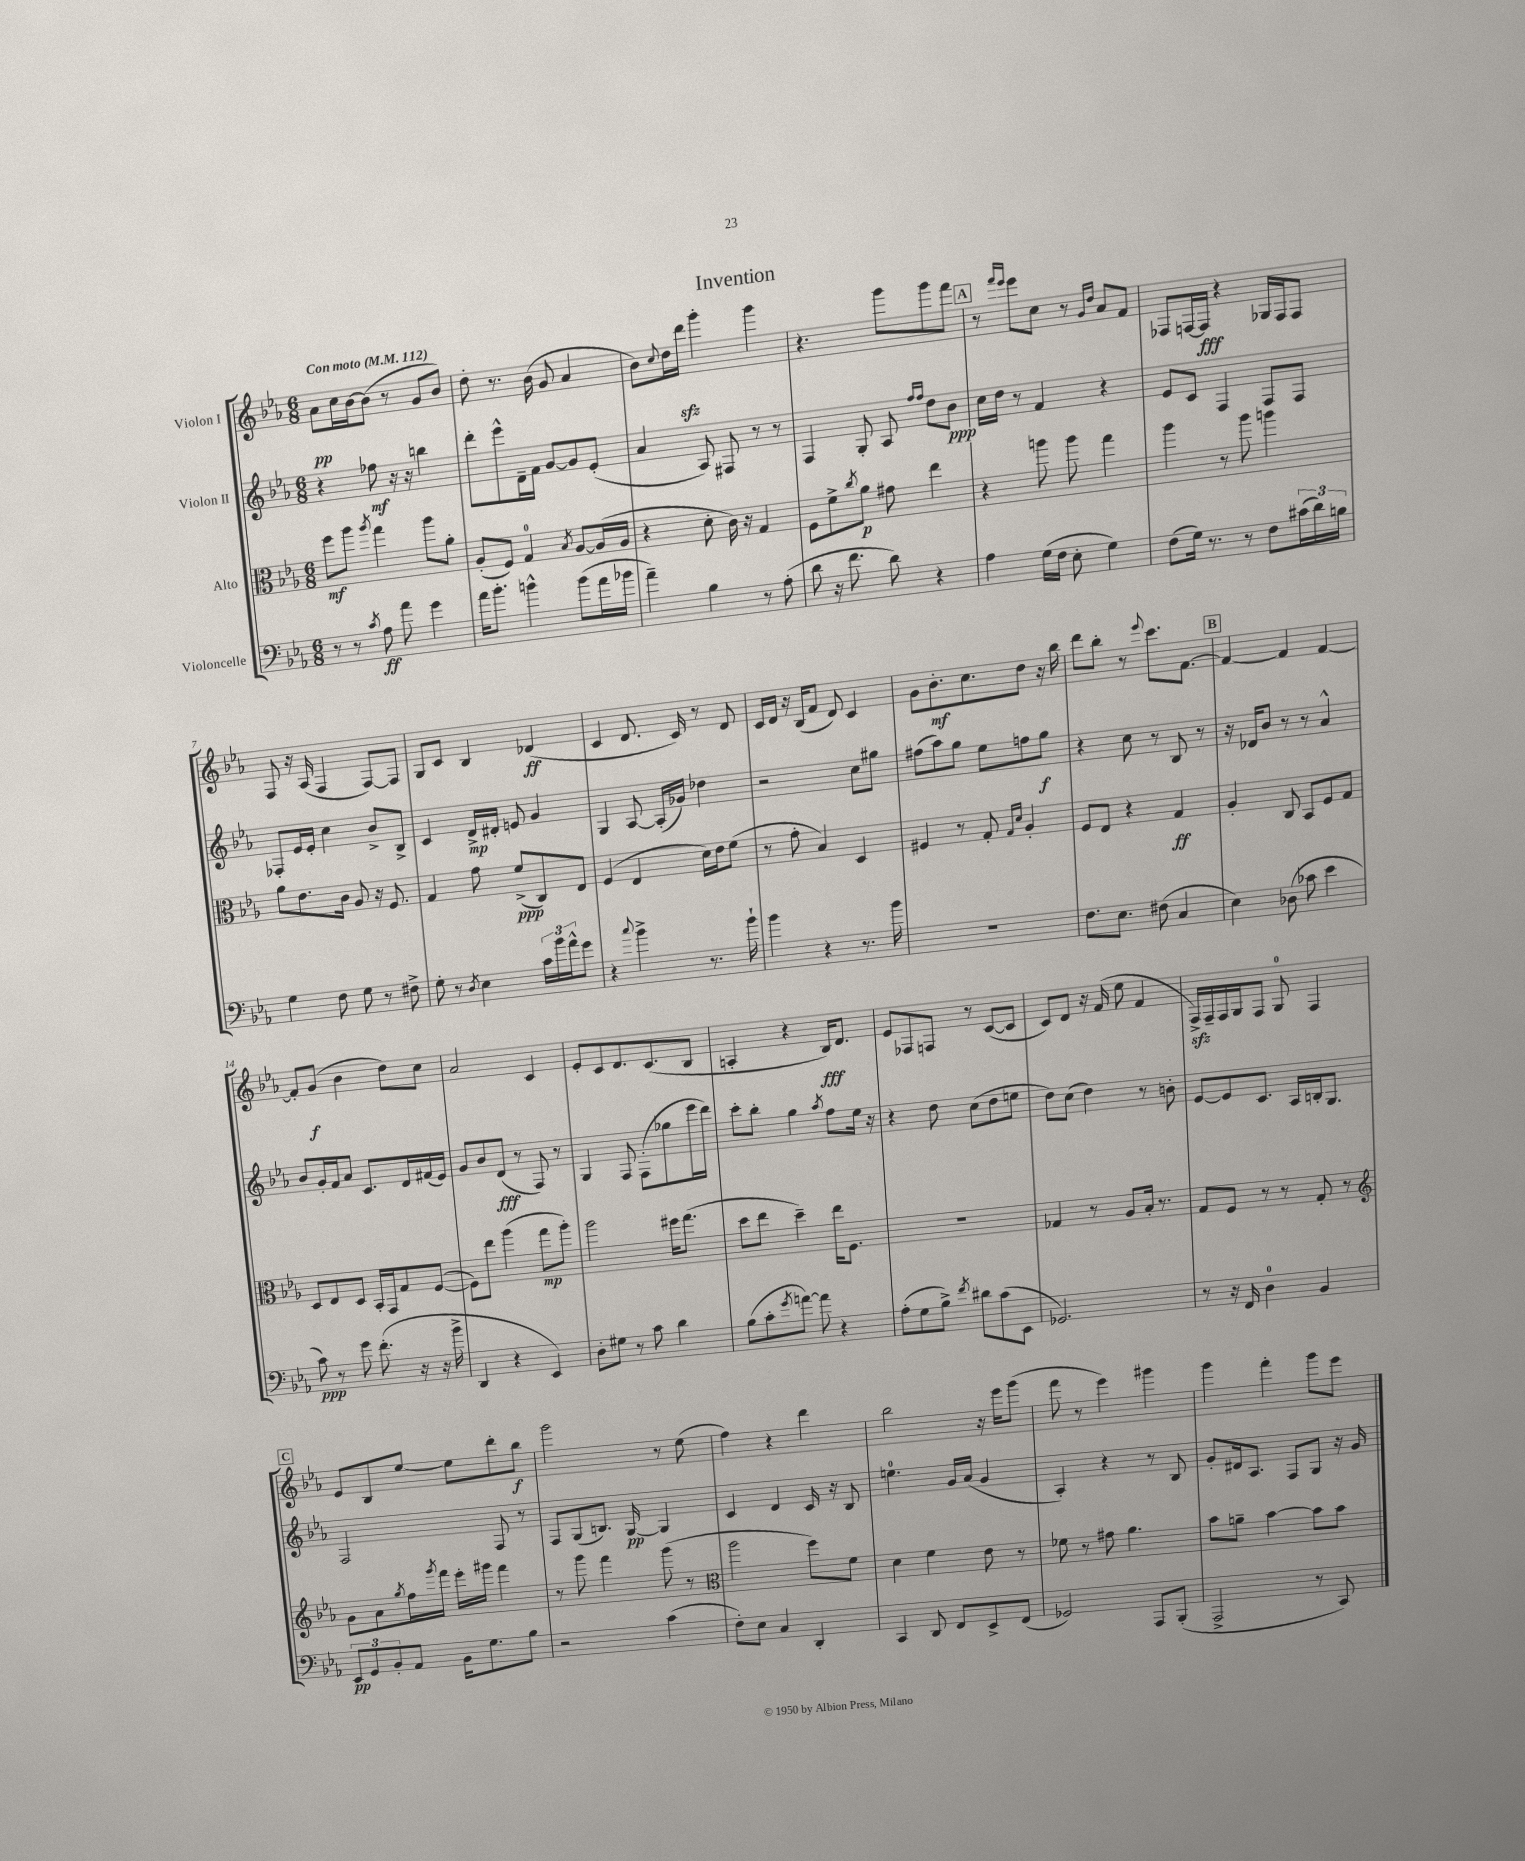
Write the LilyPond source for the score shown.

\header { title = "Invention" }
<<
\new StaffGroup <<
\new Staff = "s0" \with { instrumentName = "Violon I" } {
    \clef treble \key ees \major \numericTimeSignature \time 6/8 \tempo "Con moto" 4 = 112
    aes'8\pp c''16 bes'16~ bes'8( r8 g'8 bes'8) |
    d''8-. r8. bes'16( g'8 aes'4 |
    bes'8) \appoggiatura { c''8 } d''16 d'''16\sfz g'''4-. g'''4 |
    r4. g'''8 g'''8 f'''8 |
    \mark \markup { \box "A" } r8 \grace { f'''16 ees'''16 } ees'''8 c''8 r8 \grace { g'16 d''16 } aes'8 f'8 |
    fes8 f16~ f16\fff r4 ges16 f16 f8 |
    f8 r16 aes16( f4 f8~) f8 |
    g8 c'8 bes4 des'4\ff( |
    c'4 d'8. c'16) r8 d'8 |
    c'16 d'16 r16 bes16( f'8 d'8) c'4 |
    g'8 bes'8.-.\mf c''8. d''8 r16 bes''16 |
    d'''8 bes''8-. r8 \appoggiatura { ees'''8 } c'''8. f'8.~ |
    \mark \markup { \box "B" } f'4~ f'4 f'4~ |
    f'8-. g'8\f( bes'4 d''8) c''8 |
    aes'2 c'4 |
    ees'8-. c'8 d'8. c'8.( bes8 |
    a4-. r4 bes16\fff) d'8. |
    ees'8 fes8 f8 r8 c'8~( c'8 |
    c'8) d'8 r16 f'16( ees''8 f'4 |
    f16->\sfz) f16-- f16 g16 f8 g8-0 f4 |
    \mark \markup { \box "C" } ees'8 bes8 ees''8~ ees''8 d'''8-. bes''8\f |
    g'''2 r8 ees''8( |
    f''4) r4 d'''4 |
    bes''2 r16 ees'''16 g'''8( |
    f'''8 r8 ees'''4) gis'''4 |
    g'''4 f'''4-. g'''8 ees'''8 \bar "|." |
}
\new Staff = "s1" \with { instrumentName = "Violon II" } {
    \clef treble \key ees \major \numericTimeSignature \time 6/8
    r4 fes''8\mf r16 r16 b''4 |
    d'''8-. ees'''8-^ d'16-- f'16 g'8~ g'8 ees'8-.( |
    aes'4 aes8) fis8 r8 r8 |
    f4 g8-. aes8 \grace { f''16 f''16 } d''8 bes'8\ppp |
    \mark \markup { \box "A" } c''16 d''16 r8 f'4 r4 |
    ees'8 c'8 f4 f8 f8 |
    fes8-. ees'16 ees'16-. c''4 bes'8-> bes8-> |
    c'4 d'16->\mp dis'16-. e'8 g'4 |
    g4 aes8~ aes16-.( ges'16) des''4 |
    r2 c''8 gis''8 |
    fis''8( aes''8) g''8 ees''8 f''8 g''8\f |
    r4 c''8 r8 bes8 r8 |
    \mark \markup { \box "B" } r16 des'16 bes'8 r8 r8 aes'4-^ |
    bes'8 g'16-. f'16 aes'8 c'8. d'16 fis'16( ees'16) |
    g'8 bes'8 d'8\fff( r8 f8) r8 |
    g4 f8 f8-.( ges''8 ees'''16 d'''16) |
    c'''8-. bes''8-. g''4 \acciaccatura { aes''8 } f''8 ees''16 r16 |
    r4 d''8 c''8( d''8 e''8 |
    d''8) c''8( d''4) r8 b'8-. |
    ees'8~ ees'8 c'8. aes16 b16-. g8. |
    \mark \markup { \box "C" } f2 f8 r8 |
    f8 g8( b8.) g16~\pp g4 |
    c'4 d'4 c'16 r16 bes8 |
    e''4.-0 g'16 aes'16( g'4 |
    aes4-.) r4 r8 bes8 |
    g'8-. dis'16 aes8. f8 g8 r16 g'16 \bar "|." |
}
\new Staff = "s2" \with { instrumentName = "Alto" } {
    \clef alto \key ees \major \numericTimeSignature \time 6/8
    f''8\mf aes''8 \acciaccatura { aes''8 } g''4 aes''8 aes'8-. |
    aes8-.( f8) g4-0 \acciaccatura { bes8 } aes8~ aes16( aes16 |
    r4 d'8-. c'16) r16 g4 |
    f8 f'8-> \acciaccatura { c''8 } aes'8\p gis'8 ees''4 |
    \mark \markup { \box "A" } r4 a''8 a''8 g''4 |
    aes''4 r8 aes''8 a''4 |
    aes'8 ees'8. c'16 aes8 r16 f8. |
    g4 g'8 f'8->\ppp( c8) ees8 |
    f4( ees4 d'16) ees'16 f'8( |
    r8 g'8-. bes4) d4 |
    fis4 r8 g8-. \grace { g16 d'16 } aes4-. |
    f8 ees8 r4 g4\ff |
    \mark \markup { \box "B" } aes4-. c8 bes,8 f8 g8 |
    d8 ees8 d8 bes,16-. g,16 g8 f8~( |
    f8) ees''8 aes''4( g''8\mp aes''8-.) |
    aes''2 fis''16 g''8.( |
    d''8 ees''8 d''4--) ees''16 f8. |
    R2. |
    ges4 r8 aes8 bes16-. r8. |
    g8 f8 r8 r8 g8-. r8 |
    \mark \markup { \box "C" } \clef treble g'8 aes'8 \acciaccatura { g''8 } f''16 \acciaccatura { g'''8 } f'''16 ees'''16-. gis'''16 f'''4 |
    r8 g'''8 f'''4 g'''8( r8 |
    \clef alto aes''2 f''8) f'8 |
    d'4 f'4 ees'8 r8 |
    fes'8 r8 gis'8 aes'4. |
    bes'8 a'8-- bes'4~ bes'8 bes'8 \bar "|." |
}
\new Staff = "s3" \with { instrumentName = "Violoncelle" } {
    \clef bass \key ees \major \numericTimeSignature \time 6/8
    r8 r8 \acciaccatura { c'8 } aes8\ff aes'8 g'4 |
    aes'16 bes'8.-. b'4-^ b'8( aes'16 bes'16 |
    aes'4--) bes4 r8 aes8-.( |
    d'8 r16 f'8. d'8) r4 |
    \mark \markup { \box "A" } aes4 g16( f16 ees8-. g4) |
    f8( g16) r8. r8 f8 \tuplet 3/2 { cis'16( d'16) b16 } |
    g4 f8 g8 r8 fis8-> |
    g8-. r8 \acciaccatura { d8 } ees4 \tuplet 3/2 { c'16 bes'16 aes'16-^ } g'8 |
    r4 \appoggiatura { c''8 } bes'4-> r8. bes'16-! |
    bes'4 r4 r8. bes'16 |
    R2. |
    f8. ees8. fis8( c4 |
    \mark \markup { \box "B" } ees4) des8( ces'8 ees'4 |
    c'8\ppp) r8 g'8 f'8.-.( r16 r16 bes'16-> |
    d,4 r4 ees,4) |
    d8-. gis8 r8 c'8 d'4 |
    bes8( c'8-. \acciaccatura { g'8 } a'8~) a'8 r4 |
    aes8-.( g8 bes8->) \acciaccatura { f'8 } dis'8 c'8( ees,8 |
    ges,2.) |
    r8 r16 f,16 d4-0 bes,4 |
    \mark \markup { \box "C" } \tuplet 3/2 { ees,8\pp g,8 bes,8-. } aes,8 bes,16 g8. bes8 |
    r2 c'4( |
    f8-.) ees8 c4 d,4-. |
    c,4 d,8 f,8 ees,8-> f,8( |
    ges,2) aes,,8 bes,,8-.( |
    aes,,2-> r8 c,8) \bar "|." |
}
>>
>>
